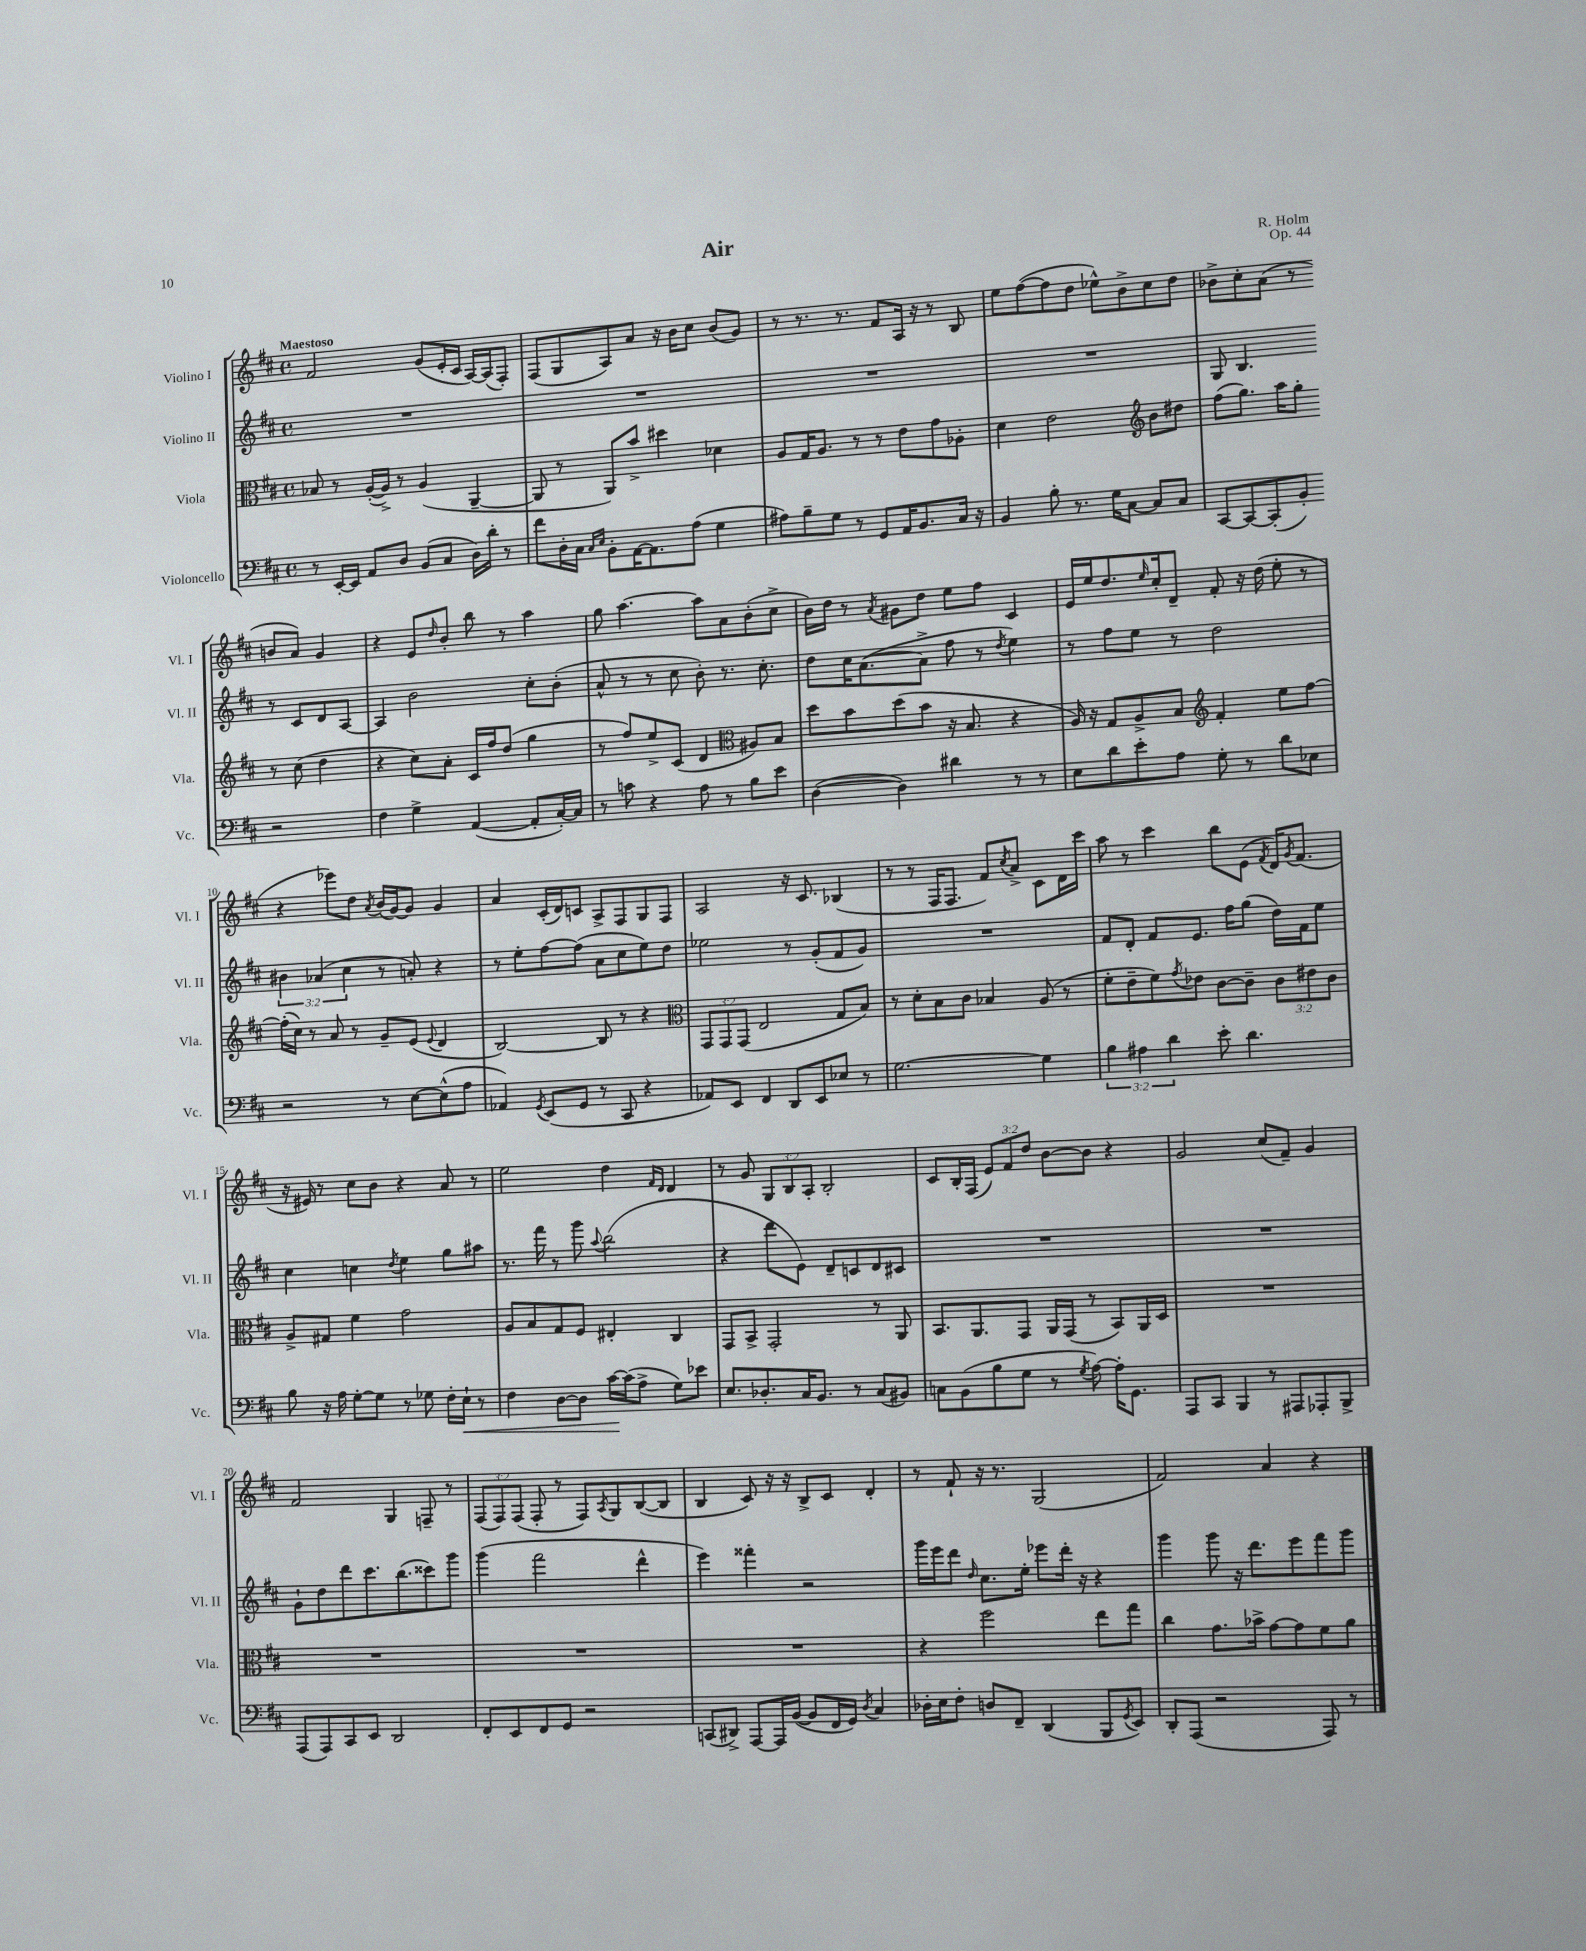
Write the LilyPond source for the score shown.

\header { title = "Air" composer = "R. Holm" opus = "Op. 44" }
<<
\new StaffGroup <<
\new Staff = "s0" \with { instrumentName = "Violino I" shortInstrumentName = "Vl. I" } {
    \clef treble \key d \major \defaultTimeSignature \time 4/4 \override Staff.TupletNumber.text = #tuplet-number::calc-fraction-text \tempo "Maestoso"
    fis'2 g'8( e'16-. cis'16 a16~) a16( fis8-.) |
    fis8( g8 a8) a'8 r16 b'16 cis''8 b'8( g'8) |
    r8 r8. r8. fis'8 a16 r16 r8 b8 |
    e''8 fis''8~( fis''8 d''8 ees''8-^) b'8-> cis''8 d''8 |
    bes'8-> cis''8-. a'8( r8 b'8 a'8) g'4 |
    r4 e'8 \grace { d''16 } b'8-. b''8 r8 a''4 |
    g''8 a''4.~ a''8 a'8 b'8-.( cis''8-> |
    b'16) d''16 r8 \acciaccatura { a'8 } gis'8 d''8 e''8 fis''8 cis'4 |
    e'16 e''16 d''8. \grace { e''16 } cis''16-. d'8-- fis'8-. r16 d''16( e''8-. r8 |
    r4 ees'''8) d''8 \acciaccatura { a'8 } b'16( g'16~) g'8 g'4 |
    a'4 cis'16-.( d'16) c'8 a8-> fis8 g8 fis8 |
    a2 r16 cis'8. bes4( |
    r8 r8 fis16 fis8. fis'8) \acciaccatura { cis''8 } a'8-> cis'8 d'16 cis'''16 |
    a''8 r8 cis'''4 b''8 e'8( \acciaccatura { fis'8 } d'16) \acciaccatura { g'8 } fis'8.( |
    r16 eis'16) r8 cis''8 b'8 r4 a'8 r8 |
    e''2 d''4 \grace { fis'16 d'16 } d'4 |
    r8 g'8 \tuplet 3/2 { g8 b8 a8-. } b2-. |
    cis'8 b16-. fis16( \tuplet 3/2 { e'8) fis'8 d''8 } b'8~ b'8 r4 |
    g'2 cis''8( fis'8--) g'4 |
    fis'2 g4 f8-- r8 |
    \tuplet 3/2 { fis8( fis8) fis8( } fis8-. r8 fis8) \acciaccatura { a8 } g8 b8~( b8 |
    b4 cis'8) r16 r16 b8-> cis'8 d'4-. |
    r8 fis'8-! r16 r8. g2( |
    fis'2) a'4 r4 \bar "|." |
}
\new Staff = "s1" \with { instrumentName = "Violino II" shortInstrumentName = "Vl. II" } {
    \clef treble \key d \major \defaultTimeSignature \time 4/4 \override Staff.TupletNumber.text = #tuplet-number::calc-fraction-text
    R1 |
    R1 |
    R1 |
    R1 |
    g8 b4. r8 cis'8 d'8 a8~ |
    a4 b'2 cis''8-. b'8-.( |
    a'8-^ r8 r8 cis''8 b'8-.) r8. cis''8.-. |
    d''8 cis''16 a'8.~( a'8-> fis''8 r8 \acciaccatura { d''8 } e''4) |
    r8 fis''8 e''8 r8 d''2 |
    \tuplet 3/2 { bis'4 aes'4( cis''4 } r8 a'8-.) r4 |
    r8 e''8-. fis''8~ fis''8( a'8 cis''8 e''8) d''8 |
    ees''2 r8 g'8-.( fis'8 g'8) |
    R1 |
    fis'8 d'8-. fis'8 e'8. fis''16 g''8( d''16) fis'16 e''8 |
    cis''4 c''4 \acciaccatura { d''8 } e''4 g''8 ais''8 |
    r8. fis'''16 r8 g'''8 \appoggiatura { a''8 } b''2( |
    r4 d'''8 e'8) d'8-- c'8 d'8 cis'8 |
    R1 |
    R1 |
    g'8-! d''8 d'''8 cis'''8. b''8.( cisis'''8) g'''8 |
    g'''4( fis'''2 d'''4-^ |
    e'''4) fisis'''4-. r2 |
    g'''16 e'''16 d'''8 \grace { d''16 } cis''8. e''16-. ees'''8 d'''16-. r16 r4 |
    g'''4 g'''8 r16 d'''8. e'''8 fis'''8 g'''8 \bar "|." |
}
\new Staff = "s2" \with { instrumentName = "Viola" shortInstrumentName = "Vla." } {
    \clef alto \key d \major \defaultTimeSignature \time 4/4 \override Staff.TupletNumber.text = #tuplet-number::calc-fraction-text
    bes8 r8 a16~-.( a16->) r8 a4( a,4~-- |
    a,8 r8 a,8) b'8-> dis''4 des'4 |
    a8 g16 a8. r8 r8 e'8 g'8 aes8-. |
    d'4 e'2 \clef treble b'8 dis''8 |
    fis''8( g''8.) a''16 g''8-. r8 cis''8( d''4 |
    r4 cis''8) a'8-. cis'16 fis''16 d''8( g''4 |
    r8 fis''8) e''8-> cis'8( d'4 \clef alto ais8) b8 |
    d''8 b'8 d''8( b'8 r16 b8. r4 |
    a16) r16 g8 a8-> b8 \clef treble fis'4-. e''8 fis''8~ |
    fis''16-.( cis''16) r8 a'8 r8 g'8-- e'8( \appoggiatura { e'8 } d'4 |
    b2~) b8 r8 r4 |
    \clef alto \tuplet 3/2 { g,8 g,8 g,8( } e2 g8 b8) |
    r8 d'8-. b8 cis'8 bes4 a8( r8 |
    fis'8-. e'8-- fis'8) \acciaccatura { g'8 } ees'8 cis'8~ cis'8-- \tuplet 3/2 { cis'8 eis'8 cis'8 } |
    a8-> gis8 fis'4 g'2 |
    a8 b8 g8 fis8 eis4-. cis4 |
    g,8 b,8-> g,2-. r8 a,8 |
    b,8. a,8. g,8 a,16 g,16( r8 b,8) a,16 d16 |
    R1 |
    R1 |
    R1 |
    R1 |
    r4 fis''2 e''8 g''8 |
    cis''4 g'8. bes'16-> g'8~ g'8 fis'8 a'8 \bar "|." |
}
\new Staff = "s3" \with { instrumentName = "Violoncello" shortInstrumentName = "Vc." } {
    \clef bass \key d \major \defaultTimeSignature \time 4/4 \override Staff.TupletNumber.text = #tuplet-number::calc-fraction-text
    r8 e,16~-. e,16 a,8 d8 b,8( cis8 d16) d'16-. r8 |
    fis'8 d16-. cis16 \grace { cis16 e16 } b,8-. a,16~ a,8. a8( g4 |
    ais8) b8-- g8 r8 g,8 a,16 b,8. cis16 r16 |
    b,4 b8-. r8. g16 cis8~ cis8 cis8 |
    cis,8~ cis,8~ cis,8-.( b,8-.) r2 |
    fis4 g4-> a,4~( a,8-. cis16~-.) cis16 |
    r8 c'8 r4 a8 r8 b8 e'8 |
    d4~( d4) dis'4 r8 r8 |
    e8 d'8 e'8-. a8 g8-. r8 d'8 ees8 |
    r2 r8 e8~ e8-^( a8 |
    aes,4) \acciaccatura { g,8 } e,8( g,8 r8 cis,8 r4 |
    aes,8) e,8 fis,4 d,8 e,8 ees8 r8 |
    g2.~ g4 |
    \tuplet 3/2 { b4 ais4 d'4 } e'8-. d'4. |
    b8 r16 a16 g8~-. g8 r8 ges8 fis16-. e16-!\< r8 |
    fis4 d8~ d8 cis'16~\! cis'16( a8-> g8) ees'8 |
    e8. des8.-. cis16 b,8. r8 cis8( bis,8) |
    c8 b,8( b8 g8 r8 \acciaccatura { g8 } a8~) a16-. g,8. |
    a,,8 cis,8 b,,4 r8 ais,,8 aes,,8-. b,,8-> |
    a,,8( a,,8) cis,8 e,8 d,2 |
    fis,8-. e,8 fis,8 g,8 r2 |
    c,8( dis,8->) a,,8~ a,,16 b,16~( b,8 fis,16 g,16) \acciaccatura { d8 } cis4 |
    des16-. e16 fis8-. d8 fis,8-- d,4( b,,8 \acciaccatura { g,8 } e,8) |
    d,8-. a,,8( r2 a,,8) r8 \bar "|." |
}
>>
>>
